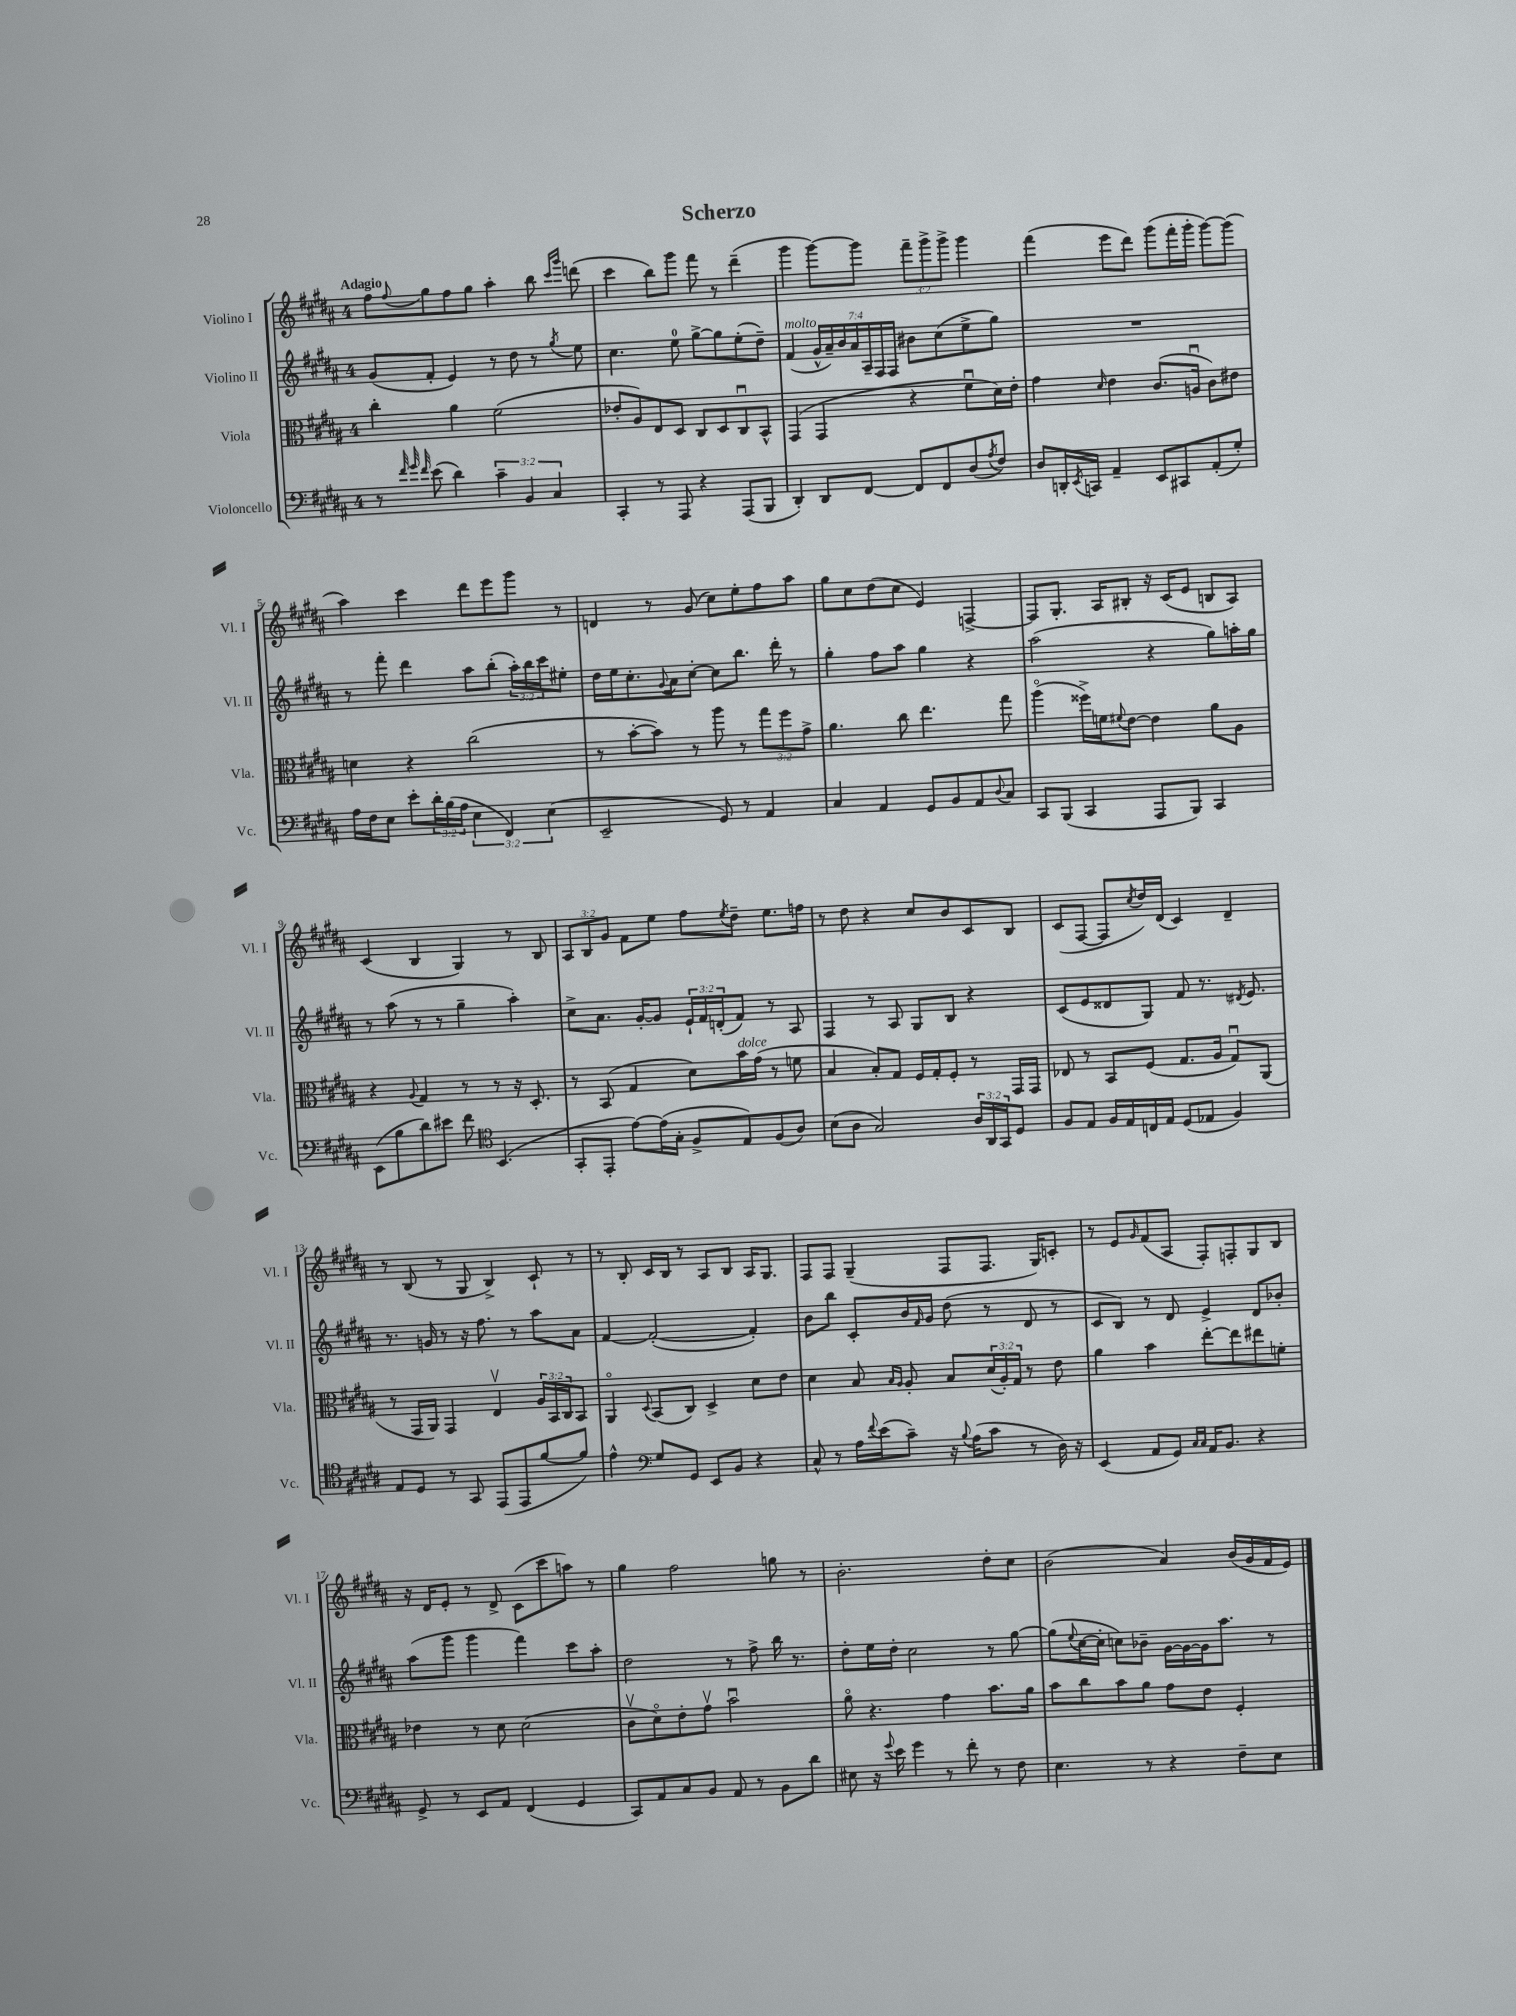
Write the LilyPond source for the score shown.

\header { title = "Scherzo" }
<<
\new StaffGroup <<
\new Staff = "s0" \with { instrumentName = "Violino I" shortInstrumentName = "Vl. I" } {
    \clef treble \key b \major \once \override Staff.TimeSignature.style = #'single-digit \time 4/4 \override Staff.TupletNumber.text = #tuplet-number::calc-fraction-text \tempo "Adagio"
    fis''8 \appoggiatura { fis''8 } gis''8 fis''8 gis''8 ais''4-. b''8 \grace { cis'''16 gis'''16 } d'''8( |
    cis'''4 b''8) gis'''8 fis'''8 r8 dis'''4--( |
    gis'''4 gis'''8~) gis'''8 \tuplet 3/2 { fis'''8-- gis'''8-> gis'''8-> } gis'''4 |
    fis'''4( e'''8 dis'''8) gis'''8( fis'''16-. gis'''16-. gis'''8~) gis'''8( |
    ais''4) cis'''4 dis'''8 e'''8 gis'''8 r8 |
    d'4 r8 gis'8( cis''8) e''8-. fis''8 ais''8 |
    gis''8 cis''8 dis''8( cis''8 e'4) f4~-> |
    f8 gis8.-. ais16 bis8-. r16 cis'16( e'8 b8 ais8) |
    cis'4( b4 gis4) r8 b8 |
    \tuplet 3/2 { ais8 b8 gis'8 } fis'8 e''8 fis''8 \acciaccatura { e''8 } dis''8-- e''8. f''16 |
    r8 dis''8 r4 cis''8 b'8 cis'8 b8 |
    cis'8( fis8~ fis8 \acciaccatura { cis''8 } dis''16) dis'16( cis'4) dis'4-- |
    r8 b8( r8 gis8 b4->) cis'8-! r8 |
    r8 b8-. cis'16 b16 r8 ais8 b8 ais16 gis8. |
    fis8 fis8 gis4--( fis8 fis8. gis16) c'8-. |
    r8 e'8 \grace { gis'16 } fis'8( ais8 fis8-.) f8-. gis8 b8 |
    r16 dis'16 e'8-. r8 dis'8-> cis'8( cis'''8 a''8) r8 |
    gis''4 fis''2 g''8 r8 |
    b'2.-. dis''8-. cis''8 |
    b'2( ais'4) b'16( gis'16 fis'16 e'16) \bar "|." |
}
\new Staff = "s1" \with { instrumentName = "Violino II" shortInstrumentName = "Vl. II" } {
    \clef treble \key b \major \once \override Staff.TimeSignature.style = #'single-digit \time 4/4 \override Staff.TupletNumber.text = #tuplet-number::calc-fraction-text
    gis'8( fis'8-. e'4) r8 dis''8 r8 \acciaccatura { gis''8 } e''8 |
    cis''4. e''8-0 gis''8~-> gis''8 e''8-.( dis''8--) |
    fis'4^\markup { \italic "molto" }( \tuplet 7/4 { gis'16-^ ais'16--) b'16 ais'16 ais16-- fis16 fis16 } bis'8 cis''8( e''8-> gis''8) |
    R1 |
    r8 fis'''8-. dis'''4 ais''8 b''8-.( \tuplet 3/2 { ais''16-.) b''16 cis'''16 } eis''8-. |
    dis''16 e''16 cis''8.-. \appoggiatura { gis'8 } ais'16 cis''8~-. cis''8 b''8. dis'''16-. r8 |
    gis''4-. fis''8 ais''8 gis''4 r4 |
    ais''2( r4 gis''8) a''16-. gis''16 |
    r8 ais''8( r8 r8 gis''4-- ais''4-.) |
    cis''8-> ais'8. gis'16~-. gis'8 \tuplet 3/2 { e'16-! fis'16 d'16-.( } fis'8) r8 ais8 |
    fis4 r8 ais8 gis8 b8 r4 |
    cis'8( e'8 disis'8 gis8) fis'8 r8. \acciaccatura { dis'8 } e'8. |
    r8. g'16 r8 r16 fis''8. r8 ais''8 ais'8 |
    fis'4~ fis'2~-.( fis'4-.) |
    b'8 b''8 cis'8-. b'16 \grace { fis'16 } gis'16 dis''8( r8 dis'8 r8 |
    cis'8 b8) r8 dis'8 e'4-> dis'8 bes'8-. |
    ais''8( gis'''8 gis'''4 fis'''4) cis'''8 ais''8-. |
    dis''2 r8 fis''8-> b''16 r8. |
    dis''8-. e''16 dis''16-. cis''2 r8 gis''8~ |
    gis''8( \appoggiatura { e''8 } cis''16~ cis''16-. c''8) bes'8-- gis'16~ gis'16~ gis'16 ais''8. r8 \bar "|." |
}
\new Staff = "s2" \with { instrumentName = "Viola" shortInstrumentName = "Vla." } {
    \clef alto \key b \major \once \override Staff.TimeSignature.style = #'single-digit \time 4/4 \override Staff.TupletNumber.text = #tuplet-number::calc-fraction-text
    cis''4-. ais'4 fis'2( |
    ees'8-. ais8) e8 dis8 cis8 dis8 cis8\downbow b,8-^ |
    gis,4( gis,4 r4 fis'8\downbow dis'16) e'16-. |
    gis'4 \grace { dis'16 } e'4 cis'8.( a16\downbow cis'8) eis'8 |
    d'4 r4 cis''2( |
    r8 b'8~-. b'8) r8 ais''8 r8 \tuplet 3/2 { gis''8 fis''8 gis'8-> } |
    ais'4. cis''8 e''4. gis''8 |
    ais''4\flageolet( fisis''16->) f'16 \appoggiatura { fis'8 } e'8~ e'4 ais'8 ais8 |
    r4 \appoggiatura { ais8 } gis4 r8 r8 r16 dis8.-. |
    r8 b,8( gis4 dis'8) b'16^\markup { \italic "dolce" } gis'16( r8 f'8 |
    b4 b8-.) gis8 fis16 gis16-. fis8-. r8 gis,16 gis,16 |
    ees8 r8 b,8 fis8( gis8. ais16 gis8\downbow) ais,8( |
    r8 gis,16 ais,16) gis,4 e4\upbow \tuplet 3/2 { ais16 b,16 cis16 } b,8 |
    ais,4\flageolet \appoggiatura { dis8 } b,8( cis8) dis4-> dis'8 e'8 |
    dis'4 b8 \grace { b16 ais16 } ais8-. b8 \tuplet 3/2 { dis'16( ais16-.) gis16 } r8 e'8 |
    ais'4 b'4 e''8~-. e''8 eis''8 f'8-. |
    ees'4 r8 dis'8 dis'2( |
    cis'8\upbow dis'8\flageolet) e'8-. gis'8\upbow b'2\downbow |
    ais'8\flageolet r4. gis'4 b'8. ais'16 |
    b'8 cis''8 b'8 ais'8 gis'8 e'8 fis4-. \bar "|." |
}
\new Staff = "s3" \with { instrumentName = "Violoncello" shortInstrumentName = "Vc." } {
    \clef bass \key b \major \once \override Staff.TimeSignature.style = #'single-digit \time 4/4 \override Staff.TupletNumber.text = #tuplet-number::calc-fraction-text
    r8 \grace { fis'32 gis'32 fis'32 } e'8( dis'4) \tuplet 3/2 { cis'4-- b,4 cis4 } |
    cis,4-. r8 ais,,8 r4 ais,,8( b,,8 |
    dis,4-.) dis,8 fis,8~ fis,8 fis,8 dis8( \acciaccatura { ais8 } fis8) |
    dis8 d,16-. \acciaccatura { e,8 } c,16 ais,4-- e,8 cis,8 ais,8-.( gis8-.) |
    ais16 fis16 e8 e'8-. \tuplet 3/2 { dis'16-. b16( ais16 } \tuplet 3/2 { e4 fis,4) e4( } |
    e,2-- gis,8) r8 ais,4 |
    cis4 ais,4 gis,8 b,8 ais,8 \appoggiatura { dis8 } cis8 |
    cis,8 b,,8( cis,4 ais,,8 b,,8) cis,4 |
    e,8( b8 dis'8) eis'8 fis'8 \clef tenor b,4.( |
    gis,8-. e,8-. e'8~) e'16( gis16-. fis8-> e8) fis8( ais8) |
    b8( ais8 gis2) \tuplet 3/2 { ais16 ais,16 gis,16 } dis8 |
    fis8 e8 fis16 e16 c16 e16 dis8( ees8 fis4) |
    e8 dis8 r8 gis,8 e,8( e,8 fis'8~ fis'8) |
    e'4-^ \clef bass gis8 gis,8 e,8 b,8 r4 |
    cis8-^ r8 ais16 \appoggiatura { fis'8 } e'16( cis'8--) r16 \appoggiatura { b8 } ais16( cis'8 r8 dis16) r16 |
    e,4( ais,8 gis,8) \grace { cis16 cis16 } ais,16 b,8. r4 |
    gis,8-> r8 e,8 ais,8 fis,4( gis,4 |
    cis,8) ais,8 cis8 b,8 ais,8 r8 b,8 dis'8 |
    eis8 r16 \appoggiatura { gis'8 } e'16 gis'4 r8 fis'8-. r8 fis8 |
    e4. r8 r4 fis8-- e8 \bar "|." |
}
>>
>>
